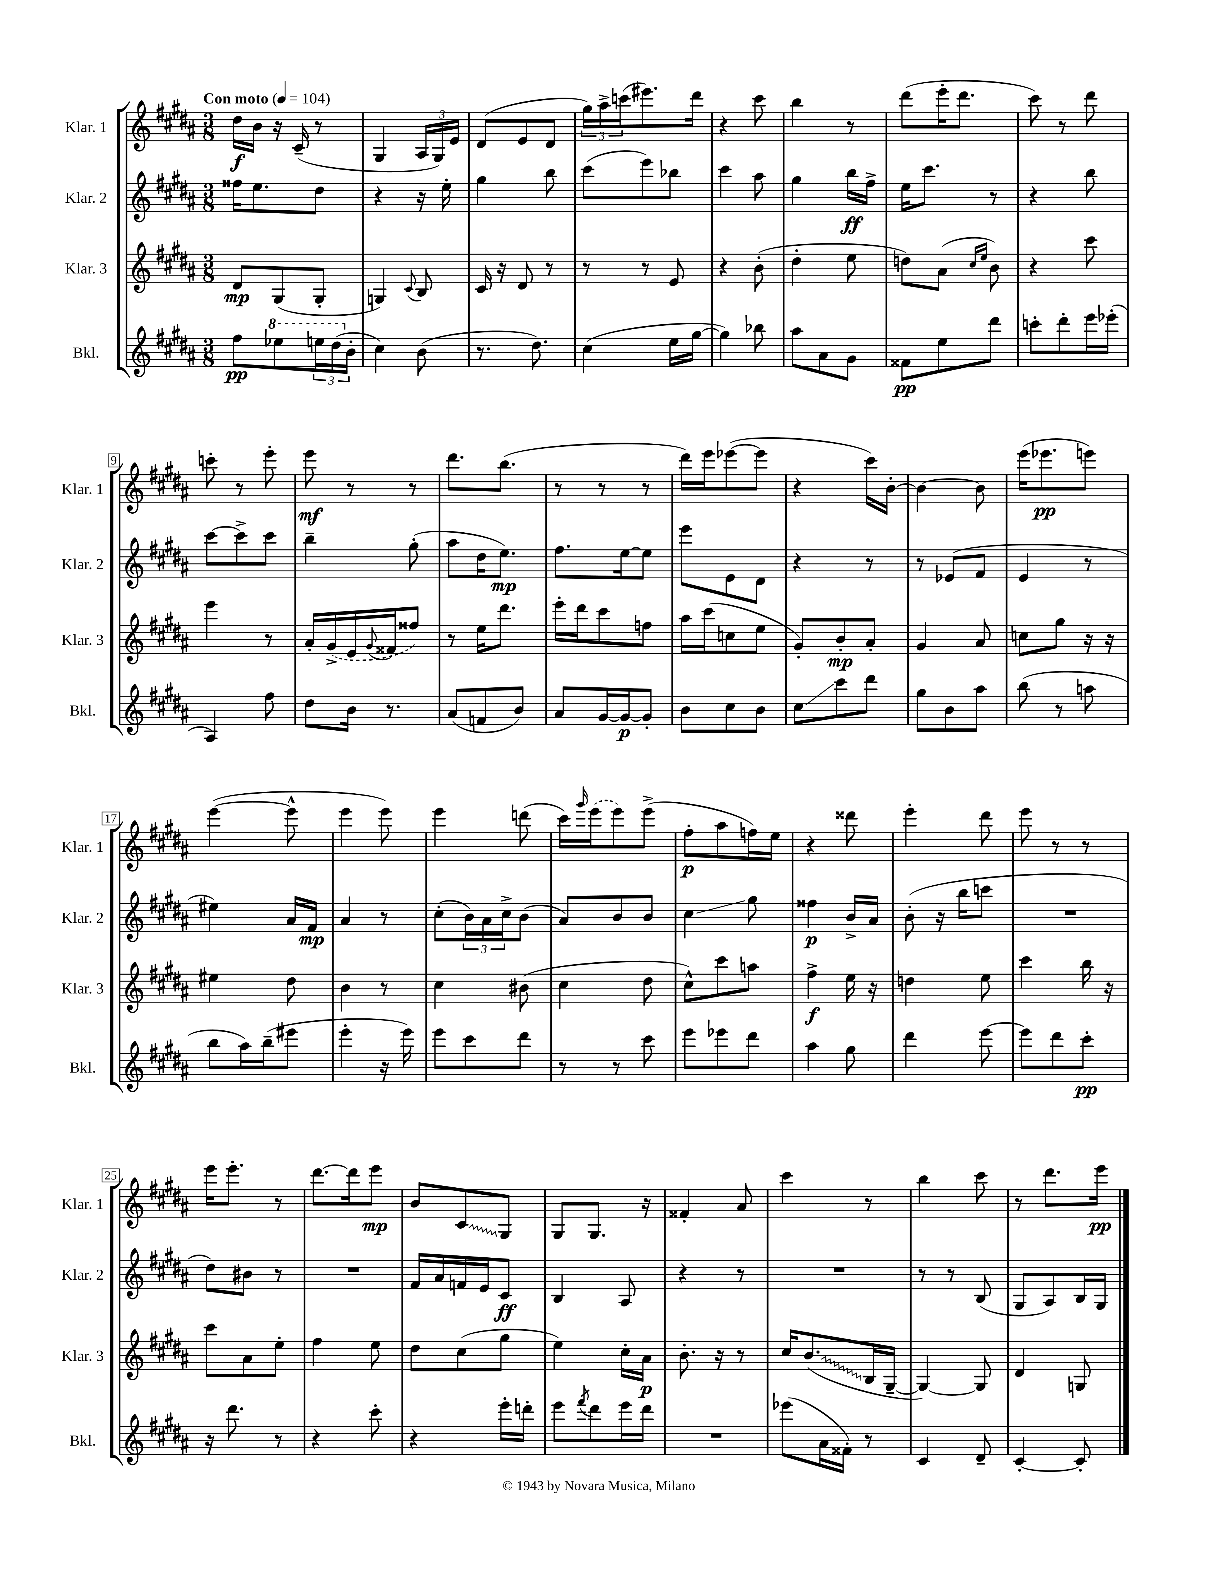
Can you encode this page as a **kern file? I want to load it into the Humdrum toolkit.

**kern	**kern	**kern	**kern
*staff4	*staff3	*staff2	*staff1
*clefG2	*clefG2	*clefG2	*clefG2
*k[f#c#g#d#a#]	*k[f#c#g#d#a#]	*k[f#c#g#d#a#]	*k[f#c#g#d#a#]
*M3/8	*M3/8	*M3/8	*M3/8
*MM104	*MM104	*MM104	*MM104
8ff#\L	8d#/L	16ff##\LK	16dd#\LL
.	.	8.ee\	16b\JJ
8eee-\	(8G#/	.	16r
.	.	.	(16c#~/
24eee\L	8G#'/J	8dd#\J	8r
(24ddd#\	.	.	.
24b'\JJ	.	.	.
=	=	=	=
4cc#\)	4G/)	4r	4G#/
.	8qqc#/	.	.
(8b\	8B/	16r	24A#/LL
.	.	.	24G#/)
.	.	16ee'\	.
.	.	.	24e/JJ
=	=	=	=
8.r	16c#/	4gg#\	(8d#/L
.	16r	.	.
.	8d#/	.	8e/
8.dd#\)	.	.	.
.	8r	8bb\	8d#/J
=	=	=	=
(4cc#\	8r	(8ccc#\L	24gg#\LL)
.	.	.	24aa#^\
.	.	.	(24ccc\J
.	8r	8eee\)	8.eee#\)
16ee\LL	8e/	8bb-\J	.
[16gg#\JJ	.	.	16ddd#\Jk
=	=	=	=
4gg#\])	4r	4ccc#\	4r
8bb-\	(8b'\	8aa#\	8ccc#\
=	=	=	=
8aa#\L	4dd#'\	4gg#\	4bb\
8a#\	.	.	.
8g#\J	8ee\	16bb\LL	8r
.	.	16ff#^\JJ	.
=	=	=	=
8f##\L	8dd\L)	16ee\LK	(8ddd#\L
.	.	8.ccc#\J	.
8ee\	(8a#\J	.	16eee'\K
.	.	.	8.ddd#\J
.	16qqcc#/LL	.	.
.	16qqee/JJ	.	.
8ddd#\J	8b\)	8r	.
=	=	=	=
8ccc'\L	4r	4r	8ccc#\)
8ddd#'\	.	.	8r
16eee\L	8ccc#\	8bb\	8ddd#\
(16eee-'\JJ	.	.	.
=	=	=	=
4A#/)	4eee\	[8ccc#\L	8ccc'\
.	.	8ccc#^\]	8r
8ff#\	8r	8ccc#\J	8eee'\
=	=	=	=
8dd#\L	16a#'/LL	4bb~\	8eee\
.	(16g#^/	.	.
16b\Jk	16e/	.	8r
.	8qqg#/	.	.
8.r	16f##/J	.	.
.	8ff##/J)	(8gg#'\	8r
=	=	=	=
(8a#/L	8r	8aa#\L	8.ddd#\L
8f/	16ee\LK	16dd#\K	.
.	8.ddd#\J	8.ee\J)	(8.bb\J
8b/J)	.	.	.
=	=	=	=
8a#/L	16eee'\LL	8.ff#\L	8r
.	16ddd#\J	.	.
[16g#/L	8ccc#\	.	8r
16g#/_J	.	[16ee\k	.
8g#'/]J	8ff\J	8ee\]J	8r
=	=	=	=
8b\L	16aa#\LL	8eee\L	16ddd#\LL)
.	(16ccc#\J	.	16eee\J
8cc#\	8cc\	8e\	([8eee-\
8b\J	8ee\J	8d#\J	8eee-\]J
=	=	=	=
8cc#\L	8g#'/L)	4r	4r
8ccc#\	8b'/	.	.
8ddd#\J	8a#'/J	8r	16ccc#\LL)
.	.	.	[16b'\JJ
=	=	=	=
8gg#\L	4g#/	8r	4b\_
8b\	.	(8e-/L	.
8aa#\J	8a#/	8f#/J	8b\]
=	=	=	=
(8bb\	8cc\L	4e/	(16eee\LK
.	.	.	8.eee-\
8r	8gg#\J	.	.
8aa\	16r	8r	8eee\J)
.	16r	.	.
=	=	=	=
8bb\L	4ee#\	4ee#\)	([4eee\
16aa#\L)	.	.	.
(16bb~\J	.	.	.
8eee#\J	8dd#\	16a#/LL	8eee^^\]
.	.	16f#/JJ	.
=	=	=	=
4eee'\	4b\	4a#/	4eee\
16r	8r	8r	8eee\)
16eee\)	.	.	.
=	=	=	=
8eee\L	4cc#\	(8cc#'\L	4eee\
8ccc#\	.	24b\L)	.
.	.	24a#\	.
.	.	24cc#^\J	.
8ddd#\J	(8b#\	(8b\J	(8ddd\
=	=	=	=
8r	4cc#\	8a#/L)	16ccc#\LL)
.	.	.	16qqggg#/
.	.	.	(16eee\J
8r	.	8b/	8eee\)
8ccc#\	8dd#\	8b/J	(8eee^\J
=	=	=	=
8eee\L	8cc#^^\L)	4cc#\	8ff#'\L
8eee-\	8ccc#\	.	8aa#\
8ddd#\J	8aa\J	8gg#\	16ff\L)
.	.	.	16ee\JJ
=	=	=	=
4aa#\	4ff#^\	4ff##\	4r
8gg#\	16ee\	16b^/LL	8ddd##\
.	16r	16a#/JJ	.
=	=	=	=
4ddd#\	4dd\	(8b'\	4eee'\
.	.	16r	.
.	.	16bb\LK	.
[8eee\	8ee\	8ccc\J	8ddd#\
=	=	=	=
8eee\]L	4ccc#\	4.r	8eee\
8ddd#\	.	.	8r
8ccc#'\J	16bb\	.	8r
.	16r	.	.
=	=	=	=
16r	8ccc#\L	8dd#\L)	16eee\LK
8.ddd#\	.	.	8.eee'\J
.	8a#\	8b#\J	.
8r	8ee'\J	8r	8r
=	=	=	=
4r	4ff#\	4.r	[8.ddd#\L
.	.	.	16ddd#\]k
8ccc#'\	8ee\	.	8eee\J
=	=	=	=
4r	8dd#\L	16f#/LL	8b/L
.	.	16a#/	.
.	(8cc#\	16f/	8c#/
.	.	16e/J	.
16eee'\LL	8gg#\J	8c#/J	8G#/J
16ddd'\JJ	.	.	.
=	=	=	=
8eee\L	4ee\)	4B/	8G#/L
8qfff#/	.	.	.
8ddd#\	.	.	8.G#/J
16eee\L	16cc#'\LL	8A#/	.
16ddd#\JJ	16a#\JJ	.	16r
=	=	=	=
4.r	8.b'\	4r	4f##'/
.	16r	.	.
.	8r	8r	8a#/
=	=	=	=
(8eee-\L	16cc#/LK	4.r	4ccc#\
.	(8.b/	.	.
16a#\L	.	.	.
16f##'\JJ)	.	.	.
8r	16B/L	.	8r
.	[16G#~/JJ	.	.
=	=	=	=
4c#/	4G#/_)	8r	4bb\
.	.	8r	.
8d#~/	8G#/]	(8B/	8ccc#\
=	=	=	=
[4c#'/	4d#/	8G#/L	8r
.	.	8A#/)	8.ddd#\L
8c#'/]	8G/	16B/L	.
.	.	16G#/JJ	16eee\Jk
==	==	==	==
*-	*-	*-	*-
